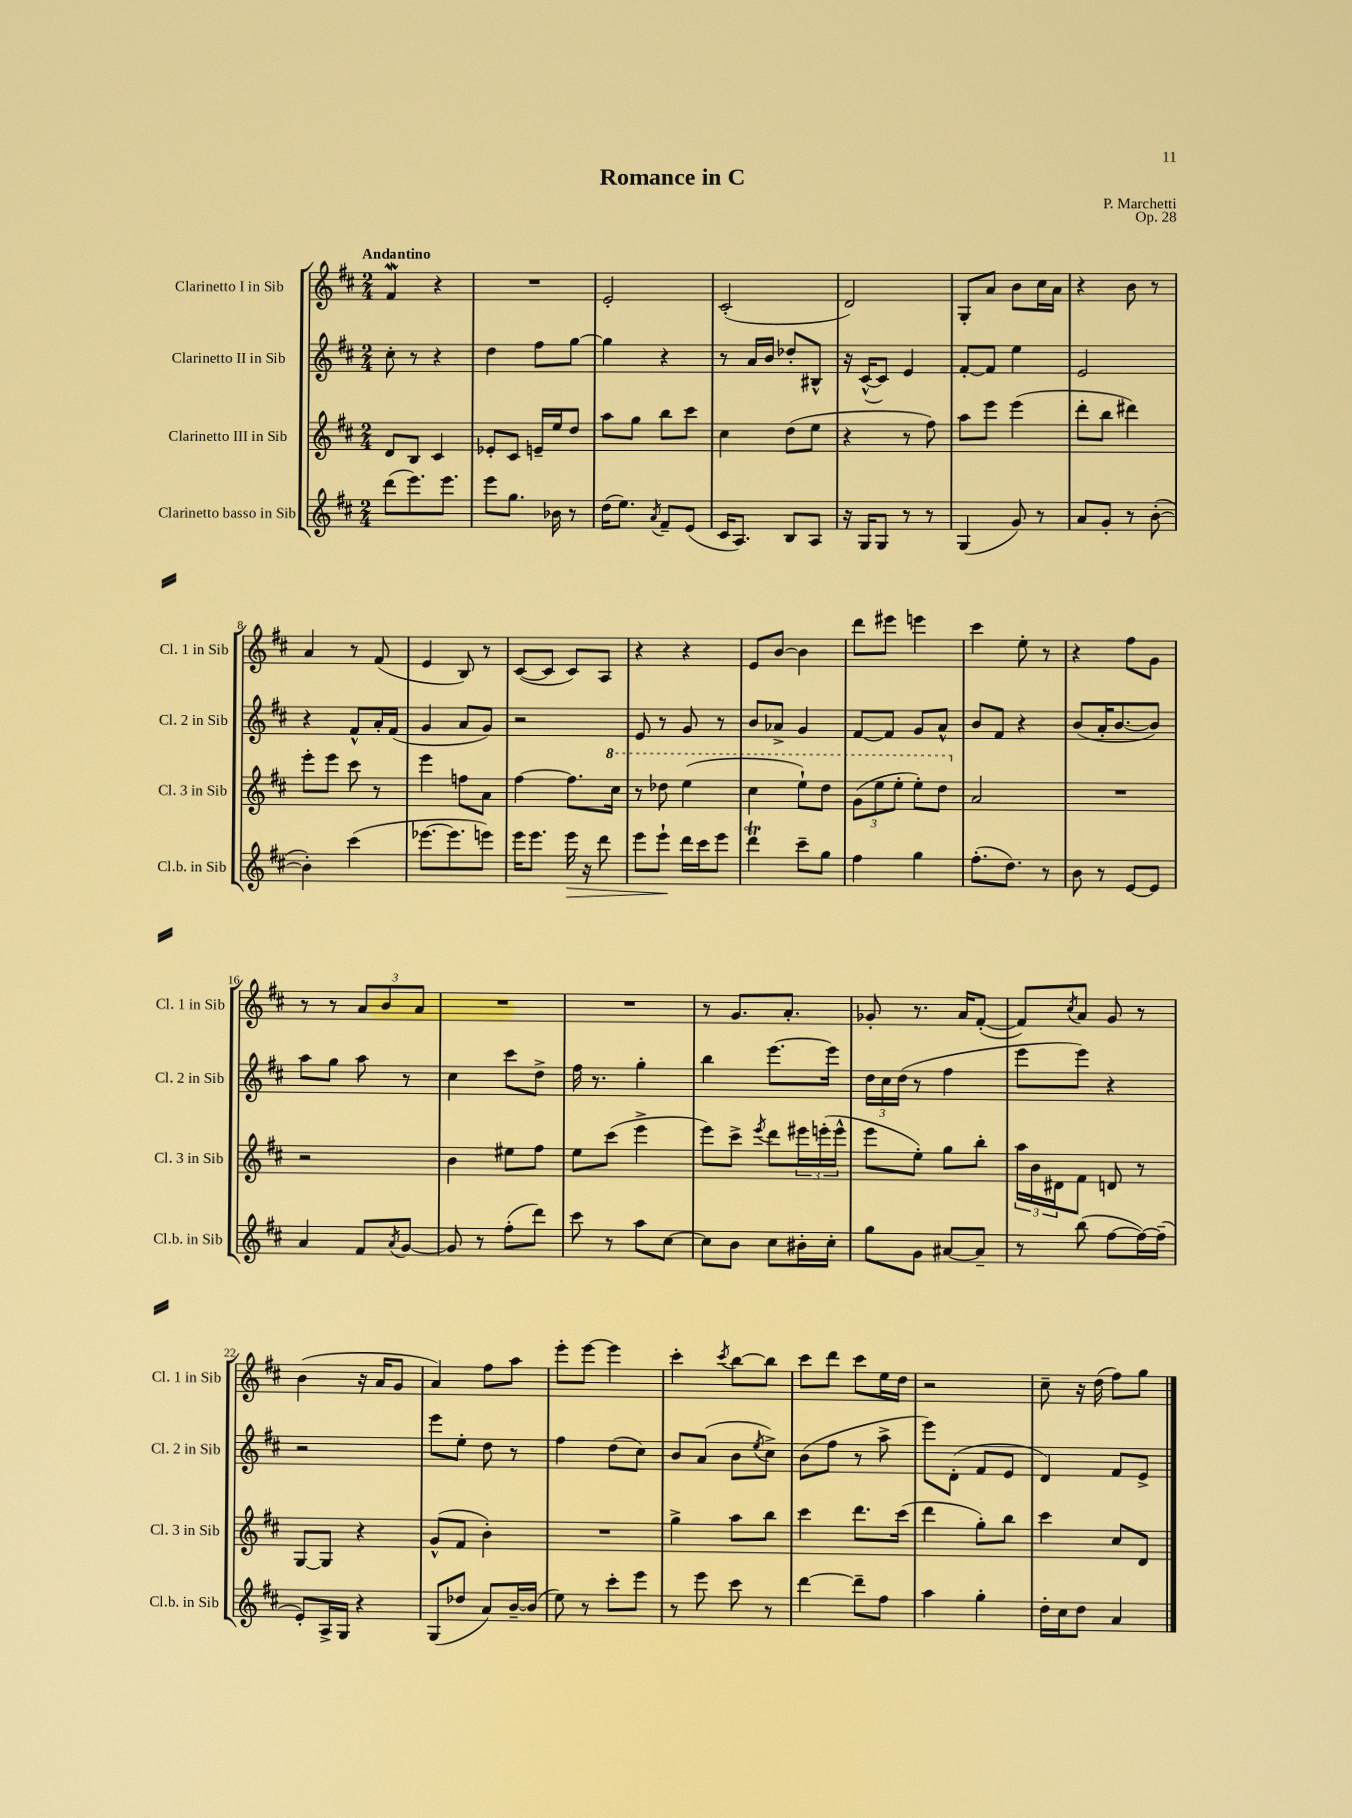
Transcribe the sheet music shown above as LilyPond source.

\header { title = "Romance in C" composer = "P. Marchetti" opus = "Op. 28" }
<<
\new StaffGroup <<
\new Staff = "s0" \with { instrumentName = "Clarinetto I in Sib" shortInstrumentName = "Cl. 1 in Sib" } {
    \clef treble \key d \major \numericTimeSignature \time 2/4 \tempo "Andantino"
    fis'4\mordent r4 |
    R2 |
    e'2-. |
    cis'2-.( |
    d'2) |
    g8-. a'8 b'8 cis''16 a'16 |
    r4 b'8 r8 |
    a'4 r8 fis'8( |
    e'4 b8) r8 |
    cis'8~( cis'8 cis'8) a8 |
    r4 r4 |
    e'8 b'8~ b'4 |
    d'''8 eis'''8 e'''4 |
    cis'''4 e''8-. r8 |
    r4 fis''8 g'8 |
    r8 r8 \tuplet 3/2 { a'8 b'8 a'8 } |
    R2 |
    R2 |
    r8 g'8. a'8.-. |
    ges'8-. r8. a'16 fis'8~-.( |
    fis'8) \acciaccatura { cis''8 } a'8 g'8 r8 |
    b'4( r16 a'16 g'8 |
    a'4) fis''8 a''8 |
    e'''8-. e'''8~ e'''4 |
    cis'''4-. \acciaccatura { cis'''8 } b''8~ b''8 |
    cis'''8 d'''8 cis'''8 e''16 d''16 |
    r2 |
    cis''8-- r16 d''16( fis''8) g''8 \bar "|." |
}
\new Staff = "s1" \with { instrumentName = "Clarinetto II in Sib" shortInstrumentName = "Cl. 2 in Sib" } {
    \clef treble \key d \major \numericTimeSignature \time 2/4
    cis''8-. r8 r4 |
    d''4 fis''8 g''8~ |
    g''4 r4 |
    r8 a'16 b'16 des''8-. bis8-^ |
    r16 cis'16~-^( cis'8) e'4 |
    fis'8~-. fis'8 e''4 |
    e'2 |
    r4 fis'8-^ a'16-. fis'16( |
    g'4 a'8 g'8) |
    r2 |
    e'8 r8 g'8 r8 |
    b'8 aes'8-> g'4 |
    fis'8~ fis'8 g'8 a'8-^ |
    b'8 fis'8 r4 |
    b'8( a'16-. b'8.~ b'8) |
    a''8 g''8 a''8 r8 |
    cis''4 cis'''8 d''8-> |
    fis''16 r8. g''4-. |
    b''4 e'''8.~ e'''16 |
    \tuplet 3/2 { d''16 cis''16 d''16( } r8 fis''4 |
    e'''8 e'''8) r4 |
    r2 |
    e'''8 e''8-. d''8 r8 |
    fis''4 d''8( cis''8) |
    b'8 a'8( b'8 \acciaccatura { e''8 } cis''8->) |
    b'8( fis''8 r8 a''8-> |
    e'''8) d'8-.( fis'8 e'8 |
    d'4) fis'8 e'8-> \bar "|." |
}
\new Staff = "s2" \with { instrumentName = "Clarinetto III in Sib" shortInstrumentName = "Cl. 3 in Sib" } {
    \clef treble \key d \major \numericTimeSignature \time 2/4
    d'8 b8 cis'4 |
    ees'8-. cis'8 e'16-- e''16 d''8 |
    a''8 g''8 b''8 cis'''8 |
    cis''4 d''8( e''8 |
    r4 r8 fis''8) |
    a''8 e'''8 e'''4( |
    d'''8-. b''8 dis'''4) |
    e'''8-. e'''8 cis'''8 r8 |
    e'''4 f''8 a'8 |
    fis''4~ fis''8. \ottava #1 cis'''16 |
    r8 des'''8 e'''4( |
    cis'''4 e'''8-!) d'''8 |
    \tuplet 3/2 { g''8( e'''8 e'''8-. } e'''8-.) d'''8 \ottava #0 |
    a'2 |
    R2 |
    r2 |
    b'4 eis''8 fis''8 |
    e''8 cis'''8( e'''4-> |
    e'''8) cis'''8-> \acciaccatura { e'''8 } d'''8 \tuplet 3/2 { eis'''16 e'''16-.( e'''16-^ } |
    e'''8 e''8-.) g''8 b''8-. |
    \tuplet 3/2 { a''16 b'16 dis'16 } fis'8 d'8 r8 |
    g8~ g8 r4 |
    g'8-^( fis'8 b'4-.) |
    R2 |
    g''4-> a''8 b''8 |
    cis'''4 d'''8. cis'''16( |
    d'''4 g''8-.) b''8 |
    cis'''4 cis''8 d'8 \bar "|." |
}
\new Staff = "s3" \with { instrumentName = "Clarinetto basso in Sib" shortInstrumentName = "Cl.b. in Sib" } {
    \clef treble \key d \major \numericTimeSignature \time 2/4
    d'''8( e'''8.) e'''8. |
    e'''8 g''8. bes'16 r8 |
    d''16( e''8.) \acciaccatura { a'8 } fis'8-- e'8( |
    cis'16 a8.) b8 a8 |
    r16 g16 g8 r8 r8 |
    g4( g'8) r8 |
    a'8 g'8-. r8 b'8~-.( |
    b'4-.) cis'''4( |
    ees'''8.~ ees'''8. e'''8) |
    e'''16 e'''8. e'''16\> r16 d'''8 |
    e'''8 e'''8-!\! d'''16 cis'''16 e'''8 |
    d'''4\trill cis'''8-- g''8 |
    fis''4 g''4 |
    fis''8.-.( d''8.) r8 |
    b'8 r8 e'8~ e'8 |
    a'4 fis'8 \acciaccatura { a'8 } g'8~ |
    g'8 r8 fis''8-.( d'''8) |
    cis'''8 r8 a''8 cis''8~ |
    cis''8 b'8 cis''8 bis'16-. cis''16-. |
    g''8 g'8 ais'8~ ais'8-- |
    r8 b''8( fis''8~ fis''16~) fis''16--( |
    e'8-.) a16-> g16 r4 |
    g8( des''8 a'8) b'16~-- b'16( |
    e''8) r8 cis'''8-. e'''8 |
    r8 e'''8 cis'''8 r8 |
    d'''4~ d'''8-- fis''8 |
    a''4 g''4-. |
    d''16-. cis''16 d''8 a'4 \bar "|." |
}
>>
>>
